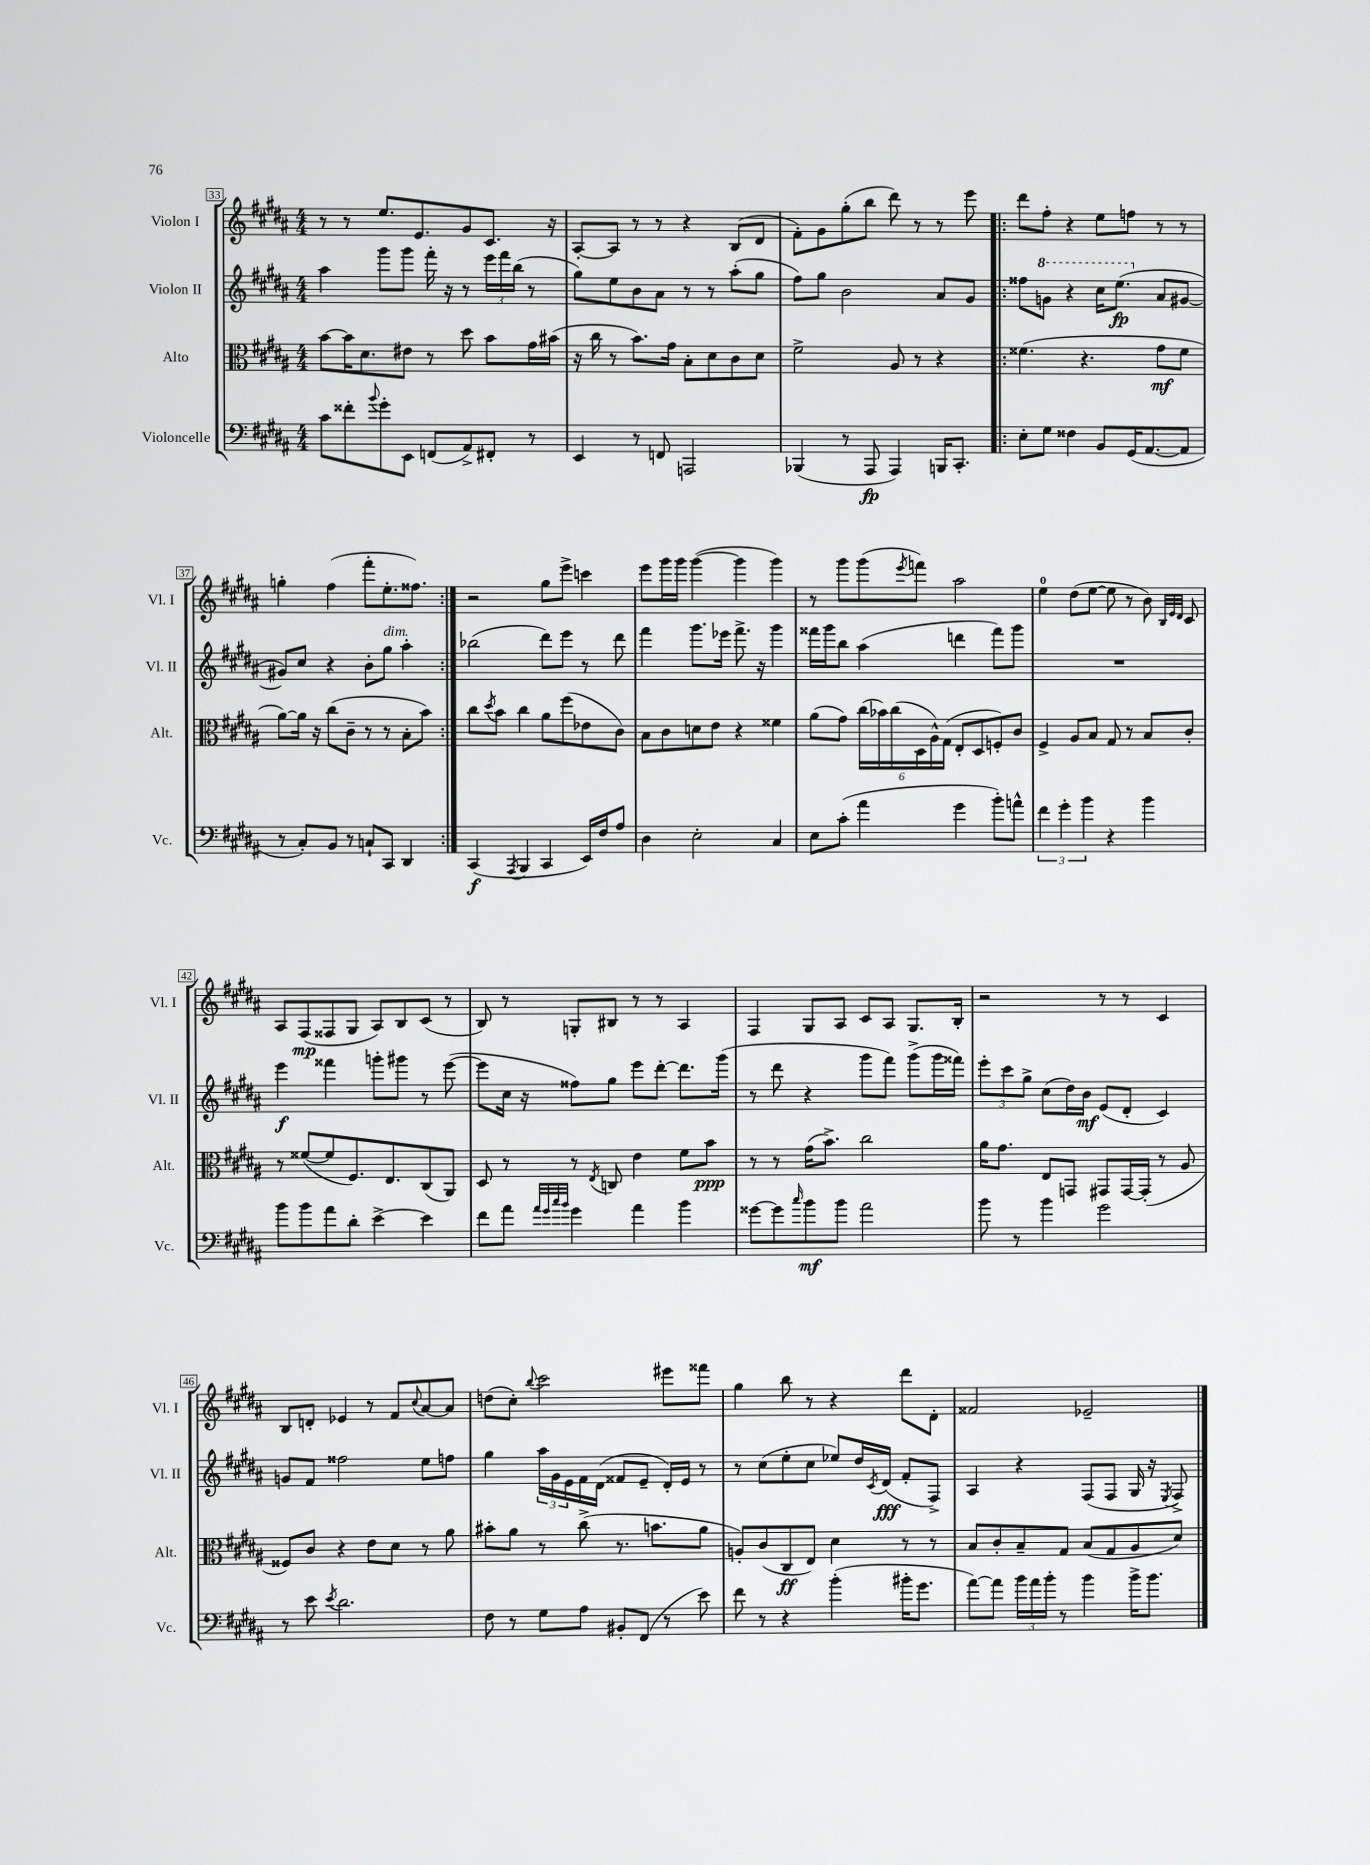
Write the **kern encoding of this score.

**kern	**dynam	**kern	**dynam	**kern	**dynam	**kern	**dynam
*part4	*part4	*part3	*part3	*part2	*part2	*part1	*part1
*staff4	*staff4	*staff3	*staff3	*staff2	*staff2	*staff1	*staff1
*I"Violoncelle	*	*I"Alto	*	*I"Violon II	*	*I"Violon I	*
*I'Vc.	*	*I'Alt.	*	*I'Vl. II	*	*I'Vl. I	*
*clefF4	*	*clefC3	*	*clefG2	*	*clefG2	*
*k[f#c#g#d#a#]	*	*k[f#c#g#d#a#]	*	*k[f#c#g#d#a#]	*	*k[f#c#g#d#a#]	*
*M4/4	*	*M4/4	*	*M4/4	*	*M4/4	*
=33	=33	=33	=33	=33	=33	=33	=33
8c#\L	.	[8b\L	.	4aa#\	.	8r	.
8f##X'\	.	16b\K]	.	.	.	8r	.
.	.	8.d#\	.	.	.	.	.
8qqb/	.	.	.	.	.	.	.
8g#'\	.	.	.	8ggg#\L	.	8.ee/L	.
8EE\J	.	8e#X\J	.	8ggg#\J	.	.	.
.	.	.	.	.	.	8.e/	.
(8FFn/L	.	8r	.	16fff#'\	.	.	.
.	.	.	.	16r	.	.	.
8AA#^/)	.	8dd#\	.	8r	.	8g#/	.
8FF#X'/J	.	8b\L	.	24eee\LL	.	8.c#/J	.
.	.	.	.	24fff#\	.	.	.
.	.	.	.	(24bb\JJ	.	.	.
8r	.	16g#\L	.	8r	.	.	.
.	.	(16b#X\JJ	.	.	.	16r	.
=34	=34	=34	=34	=34	=34	=34	=34
4EE/	.	16r	.	8gg#\L)	.	[8A#'/L	.
.	.	16cc#\	.	.	.	.	.
.	.	8r	.	8ee\	.	8A#/J]	.
8r	.	8.b\L)	.	8b\	.	8r	.
8FFn/	.	.	.	8a#\J	.	8r	.
.	.	16g#\Jk	.	.	.	.	.
2AAAn/	.	8B'\L	.	8r	.	4r	.
.	.	8d#\	.	8r	.	.	.
.	.	8c#\	.	(8aa#'\L	.	(8B/L	.
.	.	8d#\J	.	8gg#\J	.	8d#/J	.
=35	=35	=35	=35	=35	=35	=35	=35
(4BBB-X/	.	2f#^\	.	8ff#\L)	.	8f#'\L)	.
.	.	.	.	8gg#\J	.	8g#\	.
8r	.	.	.	2b\	.	(8gg#'\	.
8AAA#/	fp	.	.	.	.	8bb\J	.
4AAA#/)	.	8A#/	.	.	.	8ddd#\)	.
.	.	8r	.	.	.	8r	.
16BBBn/KL	.	4r	.	8a#/L	.	8r	.
8.CC#'/J	.	.	.	.	.	.	.
.	.	.	.	8g#/J	.	8eee\	.
=36!|:	=36!|:	=36!|:	=36!|:	=36!|:	=36!|:	=36!|:	=36!|:
8E'\L	.	(4.f##X\	.	8ff##X\L	.	8ddd#\L	.
*	*	*	*	*8va	*	*	*
8G#\J	.	.	.	8ggn\J	.	8ff#'\J	.
4F##X\	.	.	.	4r	.	4r	.
.	.	4.r	.	.	.	.	.
8BB/L	.	.	.	16ccc#\KL	.	8ee\L	.
.	.	.	.	(8.eee\J	fp	.	.
(16GG#/K	.	.	.	.	.	8ffn\J	.
[8.AA#/	.	.	.	.	.	.	.
*	*	*	*	*X8va	*	*	*
.	.	8g#\L	mf	8a#/L	.	8r	.
8AA#/J]	.	8f##\J	.	[8g#X/J	.	8r	.
!!LO:LB:g=z
=37	=37	=37	=37	=37	=37	=37	=37
8r	.	[8a#\L)	.	8g#X/L])	.	4ggn'\	.
8C#'/L)	.	16a#\Jk]	.	8cc#/J	.	.	.
.	.	16r	.	.	.	.	.
8BB/J	.	(8cc#\L	.	4r	.	(4ff#\	.
8r	.	8c#~\J	.	.	.	.	.
8Cn`/L	.	8r	.	8b'\L	.	8fff#'\L	.
!	!	!	!	!LO:TX:a:i:t=dim.	!	!	!
8CC#/J	.	8r	.	8gg#\J	.	8.ee'\	.
4DD#/	.	8B'\L	.	4aa#'\	.	.	.
.	.	.	.	.	.	8.ff##X\J)	.
.	.	8b\J)	.	.	.	.	.
=38:|!	=38:|!	=38:|!	=38:|!	=38:|!	=38:|!	=38:|!	=38:|!
(4CC#/	f	8cc#\L	.	(2bb-X\	.	2r	.
.	.	8qdd#/	.	.	.	.	.
.	.	8b\J	.	.	.	.	.
8qAAA#/	.	.	.	.	.	.	.
4BBB/	.	4cc#\	.	.	.	.	.
4CC#/	.	8a#\L	.	8ddd#\L)	.	8gg#\L	.
.	.	(8ff#\	.	8eee\J	.	8eee^\J	.
16EE/LL)	.	8e-X\	.	8r	.	4cccn\	.
16F#/J	.	.	.	.	.	.	.
8A#/J	.	8c#\J)	.	8ddd#\	.	.	.
=39	=39	=39	=39	=39	=39	=39	=39
4D#\	.	8B\L	.	4fff#\	.	8eee\L	.
.	.	8c#\	.	.	.	16ggg#\L	.
.	.	.	.	.	.	16ggg#\JJ	.
2E'\	.	8dn\	.	8.ggg#\L	.	([4ggg#\	.
.	.	8e\J	.	.	.	.	.
.	.	.	.	16eee-X\Jk	.	.	.
.	.	4r	.	8.fff#^\	.	4ggg#\]	.
.	.	.	.	16r	.	.	.
4C#/	.	4f##X\	.	4ggg#\	.	4ggg#\)	.
=40	=40	=40	=40	=40	=40	=40	=40
8E\L	.	(8a#\L	.	16fff##X\LL	.	8r	.
.	.	.	.	16ggg#\J	.	.	.
(8c#'\J	.	8g#\J)	.	8bb\J	.	8ggg#\L	.
4a#\	.	(24cc#\LL	.	(4aa#\	.	(8ggg#\	.
.	.	24b-X\)	.	.	.	.	.
.	.	(24cc#\	.	.	.	.	.
.	.	.	.	.	.	8qeee/	.
.	.	24D#\	.	.	.	8fffn\J)	.
.	.	24A#^^\)	.	.	.	.	.
.	.	(24G#\JJ	.	.	.	.	.
4g#\	.	8E'/L	.	4dddn\	.	2aa#\	.
.	.	8D#/	.	.	.	.	.
8b'\L)	.	8Fn'/)	.	8fff##\L)	.	.	.
8an^^\J	.	8c#/J	.	8ggg#\J	.	.	.
=41	=41	=41	=41	=41	=41	=41	=41
6f#\	.	4F#^/	.	1r	.	4ee\	.
6g#'\	.	.	.	.	.	.	.
.	.	8A#/L	.	.	.	(8dd#\L	.
6b\	.	.	.	.	.	.	.
.	.	8B/J	.	.	.	[8ee\J	.
4r	.	8G#/	.	.	.	8ee\]	.
.	.	8r	.	.	.	8r	.
4b\	.	8B/L	.	.	.	8b\)	.
.	.	.	.	.	.	32qqB/LLL	.
.	.	.	.	.	.	32qqe/	.
.	.	.	.	.	.	32qqd#/JJJ	.
.	.	8c#'/J	.	.	.	8c#/	.
!!LO:LB:g=z
=42	=42	=42	=42	=42	=42	=42	=42
8b\L	.	8r	.	4eee\	f	8A#/L	.
8b\	.	([8f##X/L	.	.	.	(8F#/	mp
8a#\	.	8f##/]	.	4fff##X\	.	8F##X/	.
8d#'\J	.	8.F#/)	.	.	.	8G#/J	.
[4e^\	.	.	.	8gggn'\L	.	8A#/L)	.
.	.	8.E/	.	.	.	.	.
.	.	.	.	8ggg#X\J	.	8B/	.
4e\]	.	(8C#/	.	8r	.	(8c#/J	.
.	.	8AA#/J)	.	([8eee\	.	8r	.
=43	=43	=43	=43	=43	=43	=43	=43
8f#\L	.	8D#/	.	8eee\L]	.	8B/)	.
8a#\J	.	8r	.	16cc#\Jk	.	8r	.
.	.	.	.	16r	.	.	.
32qqa#/LLL	.	.	.	.	.	.	.
32qqg#/	.	.	.	.	.	.	.
32qqcc#/	.	.	.	.	.	.	.
32qqb/JJJ	.	.	.	.	.	.	.
4g#\	.	8r	.	8ff##X\L)	.	8Gn'/L	.
.	.	8qE/	.	.	.	.	.
.	.	8Cn/	.	8gg#\J	.	8B#X/J	.
4a#\	.	4e\	.	8eee\L	.	8r	.
.	.	.	.	[8ddd#'\J	.	8r	.
4b\	.	8f#\L	.	8.ddd#\L]	.	4A#/	.
.	.	8b\J	ppp	.	.	.	.
.	.	.	.	(16ggg#\Jk	.	.	.
=44	=44	=44	=44	=44	=44	=44	=44
[8g##X\L	.	8r	.	8r	.	4F#/	.
8g##\]	.	8r	.	8ddd#\	.	.	.
16qqcc#/	.	.	.	.	.	.	.
8b\	mf	(16g#\KL	.	4r	.	8G#/L	.
.	.	8.b^\J)	.	.	.	.	.
8b\J	.	.	.	.	.	8A#/J	.
2a#\	.	2cc#\	.	8ggg#\L	.	8c#/L	.
.	.	.	.	8fff#\J)	.	8A#/J	.
.	.	.	.	(8ggg#^\L	.	8.G#/L	.
.	.	.	.	16ggg#\L	.	.	.
.	.	.	.	16fff##X\JJ)	.	16B'/Jk	.
=45	=45	=45	=45	=45	=45	=45	=45
8b\	.	16a#\KL	.	12eee'\L	.	2r	.
.	.	8.g#\J	.	.	.	.	.
.	.	.	.	12ccc#\	.	.	.
8r	.	.	.	.	.	.	.
.	.	.	.	12gg#^\J	.	.	.
4b\	.	8E/L	.	(8cc#\L	.	.	.
.	.	8GGn/J	.	16dd#\L)	.	.	.
.	.	.	.	16b\JJ	mf	.	.
2g#\	.	8GG#X/L	.	(8e/L	.	8r	.
.	.	[16GG#/L	.	8d#'/J	.	8r	.
.	.	(16GG#'/JJ]	.	.	.	.	.
.	.	8r	.	4c#/)	.	4c#/	.
.	.	8A#/	.	.	.	.	.
!!LO:LB:g=z
=46	=46	=46	=46	=46	=46	=46	=46
8r	.	8F##X/L)	.	8gn/L	.	8B/L	.
8e\	.	8c#/J	.	8f#/J	.	8dn'/J	.
8qe/	.	.	.	.	.	.	.
2.d#\	.	4r	.	2ff##X\	.	4e-X/	.
.	.	8e\L	.	.	.	8r	.
.	.	8d#\J	.	.	.	8f#/L	.
.	.	.	.	.	.	8qqcc#/	.
.	.	8r	.	8ee\L	.	[8a#/	.
.	.	8a#\	.	8ffn\J	.	8a#/J]	.
=47	=47	=47	=47	=47	=47	=47	=47
8F#\	.	8b#X'\L	.	4gg#\	.	(8ddn\L	.
8r	.	8a#\J	.	.	.	8cc#'\J)	.
.	.	.	.	.	.	8qqbb/	.
8G#\L	.	8r	.	24aa#\LL	.	2ccc#\	.
.	.	.	.	24g#\	.	.	.
.	.	.	.	24e\	.	.	.
8A#\J	.	(8cc#^\	.	16f#\	.	.	.
.	.	.	.	(16d#\JJ	.	.	.
8BB#X'/L	.	8.r	.	8f##X/L	.	.	.
(8FF#/J	.	.	.	8e~/J	.	.	.
.	.	8.bn\L	.	.	.	.	.
8r	.	.	.	16d#'/LL)	.	8eee#X\L	.
.	.	.	.	16e/JJ	.	.	.
8e\)	.	8a#\J	.	8r	.	8fff##X\J	.
=48	=48	=48	=48	=48	=48	=48	=48
8f#\	.	8An'/L)	.	8r	.	4gg#\	.
8r	.	(8c#/	.	(8cc#\L	.	.	.
4r	.	8C#/	ff	8ee'\	.	8bb\	.
.	.	8E/J)	.	8cc#\J	.	8r	.
(4b'\	.	4d#\	.	8ee-X/L)	.	4r	.
.	.	.	.	16dd#/L	.	.	.
.	.	.	.	8qc#/	.	.	.
.	.	.	.	(16d#/JJ	fff	.	.
16b#X'\KL	.	8r	.	8f#'/L	.	8ddd#\L	.
8.g#\J	.	.	.	.	.	.	.
.	.	8r	.	8F#^/J)	.	8d#'\J	.
=49	=49	=49	=49	=49	=49	=49	=49
[8a#\L)	.	8B/L	.	4A#/	.	2f##X/	.
8a#\J]	.	8c#'/	.	.	.	.	.
24b\LL	.	8B~/	.	4r	.	.	.
24a#\	.	.	.	.	.	.	.
24b'\JJ	.	.	.	.	.	.	.
8r	.	8G#/J	.	.	.	.	.
4b\	.	(8B/L	.	(8F#/L	.	2e-X~/	.
.	.	8G#/	.	8F#/J	.	.	.
16b^\KL	.	8A#/	.	16G#/	.	.	.
8.b\J	.	.	.	16r	.	.	.
.	.	.	.	8qE/	.	.	.
.	.	8d#/J)	.	8F#^/)	.	.	.
==	==	==	==	==	==	==	==
*-	*-	*-	*-	*-	*-	*-	*-
